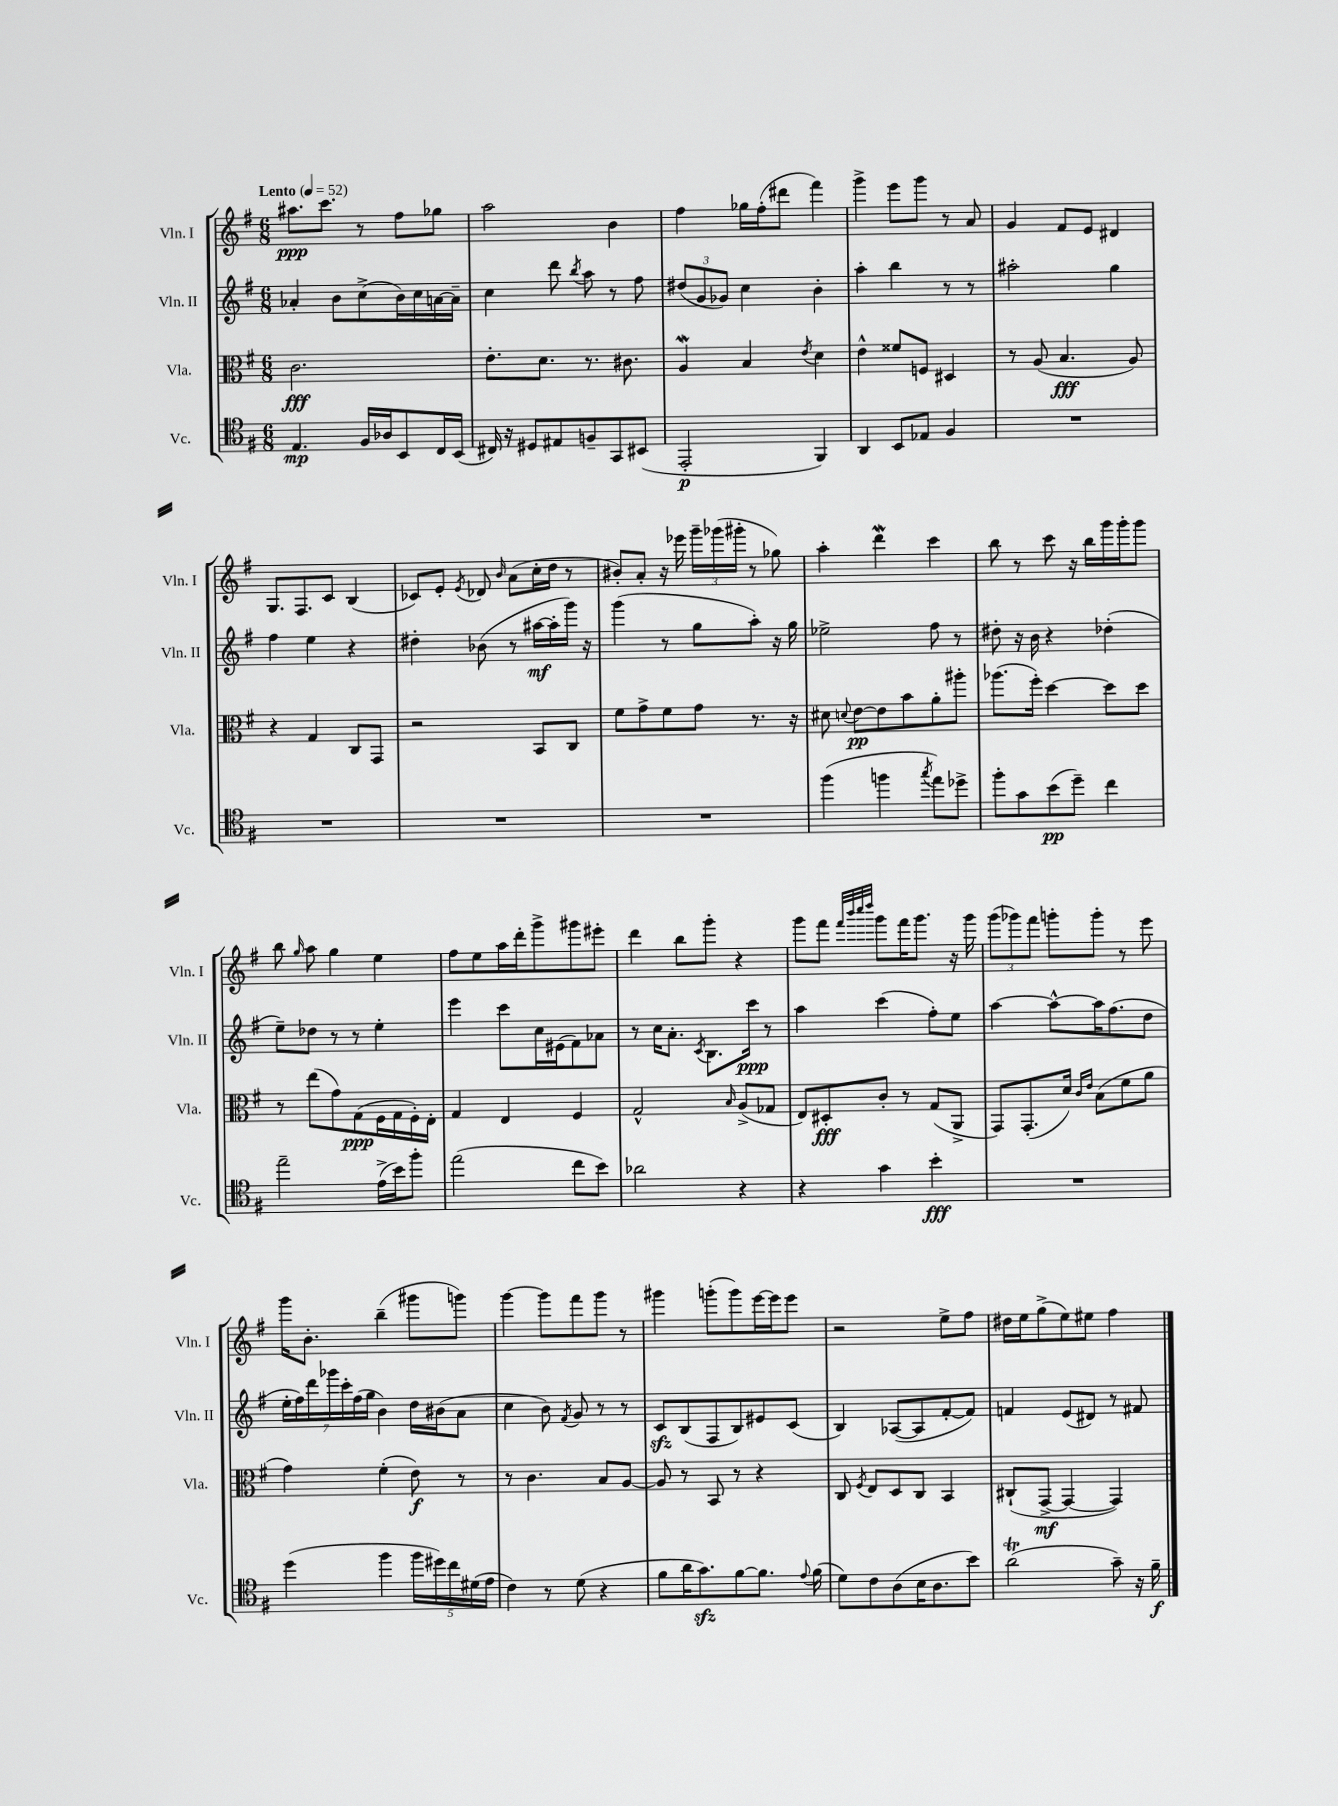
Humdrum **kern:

**kern	**kern	**kern	**kern
*staff4	*staff3	*staff2	*staff1
*clefC4	*clefC3	*clefG2	*clefG2
*k[f#]	*k[f#]	*k[f#]	*k[f#]
*M6/8	*M6/8	*M6/8	*M6/8
*MM52	*MM52	*MM52	*MM52
4.E	2.c	4a-'	8.aa#
.	.	.	8.ccc
.	.	8b	.
16F#	.	(8cc^	8r
16A-	.	.	.
8BB	.	16b)	8ff#
.	.	16cc	.
16C	.	[16a	8gg-
(16BB	.	16a~]	.
=	=	=	=
16C#)	8.e'	4cc	2aa
16r	.	.	.
8D#	.	.	.
.	8.d	.	.
8E#	.	8ddd	.
.	.	8qbb	.
8F~	8.r	8aa	.
8GG	.	8r	4b
.	8.c#	.	.
(8BB#	.	8ff#	.
=	=	=	=
2EE'	4A	(12dd#	4ff#
.	.	12g	.
.	.	12g-)	.
.	4B	4cc	16gg-
.	.	.	(16ff#'
.	.	.	8ddd#
.	8qe	.	.
4FF#)	4d	4b'	4fff#)
=	=	=	=
4AA	4e^^	4aa'	4ggg^
8BB	8f##	4bb	8eee
8E-	8F	.	8ggg
4F#	4D#	8r	8r
.	.	8r	8a
=	=	=	=
2.r	8r	2aa#'	4g
.	(8A	.	.
.	4.B	.	8f#
.	.	.	8e
.	.	4gg	4d#
.	8A)	.	.
=	=	=	=
2.r	4r	4ff#	8.G
.	.	.	8.F#
.	4G	4ee	.
.	.	.	8c
.	8C	4r	(4B
.	8GG	.	.
=	=	=	=
2.r	2r	4dd#'	8c-)
.	.	.	8e'
.	.	.	8qe
.	.	(8b-	8d-
.	.	.	16qqb
.	.	8r	(8a
.	8BB	[16aa#	16cc'
.	.	16aa#']	16dd
.	8C	16ggg)	8r
.	.	16r	.
=	=	=	=
2.r	8f#	(4ggg	8b#')
.	8g^	.	8a'
.	8f#	8r	16r
.	.	.	16eee-
.	8g	8gg	24ggg~
.	.	.	(24ggg-
.	.	.	24ggg#'
.	8.r	8aa')	8r
.	.	16r	8gg-)
.	16r	16gg	.
=	=	=	=
(4ff#	8d#	2ee-^	4aa'
.	8qqd	.	.
.	[8e	.	.
4ff	8e]	.	4ddd
.	8b	.	.
8qgg	.	.	.
8ee)	8a'	8ff#	4ccc
8dd-^	8aa#'	8r	.
=	=	=	=
8ff#'	(8.aa-	8dd#'	8bb
8g	.	16r	8r
.	16ff#')	16b	.
(8b	[4dd	4r	8ccc
8dd~)	.	.	16r
.	.	.	16bb
4cc	8dd]	(4dd-'	16ggg
.	.	.	16ggg'
.	8dd	.	8ggg
=	=	=	=
2ee~	8r	8ee~)	8bb
.	.	.	16qqgg
.	(8ee	8dd-	8aa
.	8g)	8r	4gg
.	(8G	8r	.
(16e^	16F#	4ee'	4ee
16b)	16G	.	.
8ff#'	16F#')	.	.
.	16E'	.	.
=	=	=	=
(2ee	4G	4eee	8ff#
.	.	.	8ee
.	4E	8ccc	16aa
.	.	.	16ddd'
.	.	16cc	8ggg^
.	.	(16e#	.
8cc	4F#	8f#)	8ggg#
8b)	.	8a-	8eee#'
=	=	=	=
2a-	2G^^	8r	4ddd
.	.	16cc	.
.	.	8.a'	.
.	.	.	8bb
.	.	8qc	.
.	.	8.B	8ggg'
.	16qqB	.	.
4r	(8A^	.	4r
.	.	16ccc	.
.	8G-	8r	.
=	=	=	=
4r	8E)	4aa	8ggg
.	8D#'	.	8fff#
.	.	.	32qqfff#
.	.	.	32qqbbb
.	.	.	32qqcccc
.	.	.	32qqdddd
4g	8c'	(4ccc	8ggg
.	8r	.	16fff#
.	.	.	8.ggg
4b'	(8G	8ff#')	.
.	8AA^	8ee	16r
.	.	.	16ggg
=	=	=	=
2.r	8GG)	[4aa	(12ggg
.	.	.	12ggg-)
.	(8.GG'	.	.
.	.	.	12fff#
.	.	8aa^^_	8ggg'
.	16d)	.	.
.	16qqc	.	.
.	16qqe	.	.
.	(8B	16aa]	8ggg'
.	.	(8.ff#	.
.	8f#	.	8r
.	8a	8dd	8eee
=	=	=	=
(4dd	4g)	28ee'	16ggg
.	.	28ff#)	.
.	.	.	8.b'
.	.	28ddd	.
.	.	28ggg-	.
.	.	28ccc'	.
.	.	(28ff#	.
.	.	28gg	.
4ff#	(4f#'	4b)	(4bb~
20ff#	8e)	16dd	8ggg#
20dd#)	.	.	.
.	.	(16b#	.
20cc	.	.	.
.	8r	8a	8ggg)
(20d#	.	.	.
20e	.	.	.
=	=	=	=
4c)	8r	4cc	[4ggg
.	4.c	.	.
8r	.	8b)	8ggg]
.	.	8qf#	.
(8d	.	8g	8fff#
4r	8B	8r	8ggg
.	[8A	8r	8r
=	=	=	=
8f#	8A]	8c	4ggg#
16a	8r	(8B	.
8.g)	.	.	.
.	8BB	8F#	(8ggg'
[8f#	8r	8B)	8ggg)
8.f#]	4r	8e#	[16eee
.	.	.	16eee]
.	.	(8c	8eee
8qqe	.	.	.
(16f#	.	.	.
=	=	=	=
8d)	8C	4B)	2r
.	8qF#	.	.
8c	8E	.	.
(8A	8D	([8A-	.
16B	8C	8A-]	.
8.A	.	.	.
.	4BB	[8f#'	8ee^
8b)	.	8f#])	8ff#
=	=	=	=
(2a	(8C#`	4f	16dd#
.	.	.	16ee
.	[8GG^	.	(8gg^
.	4GG_	(8e	8ee)
.	.	8d#)	8ee#
8g~)	4GG])	8r	4ff#
16r	.	8f#	.
16f#~	.	.	.
==	==	==	==
*-	*-	*-	*-
